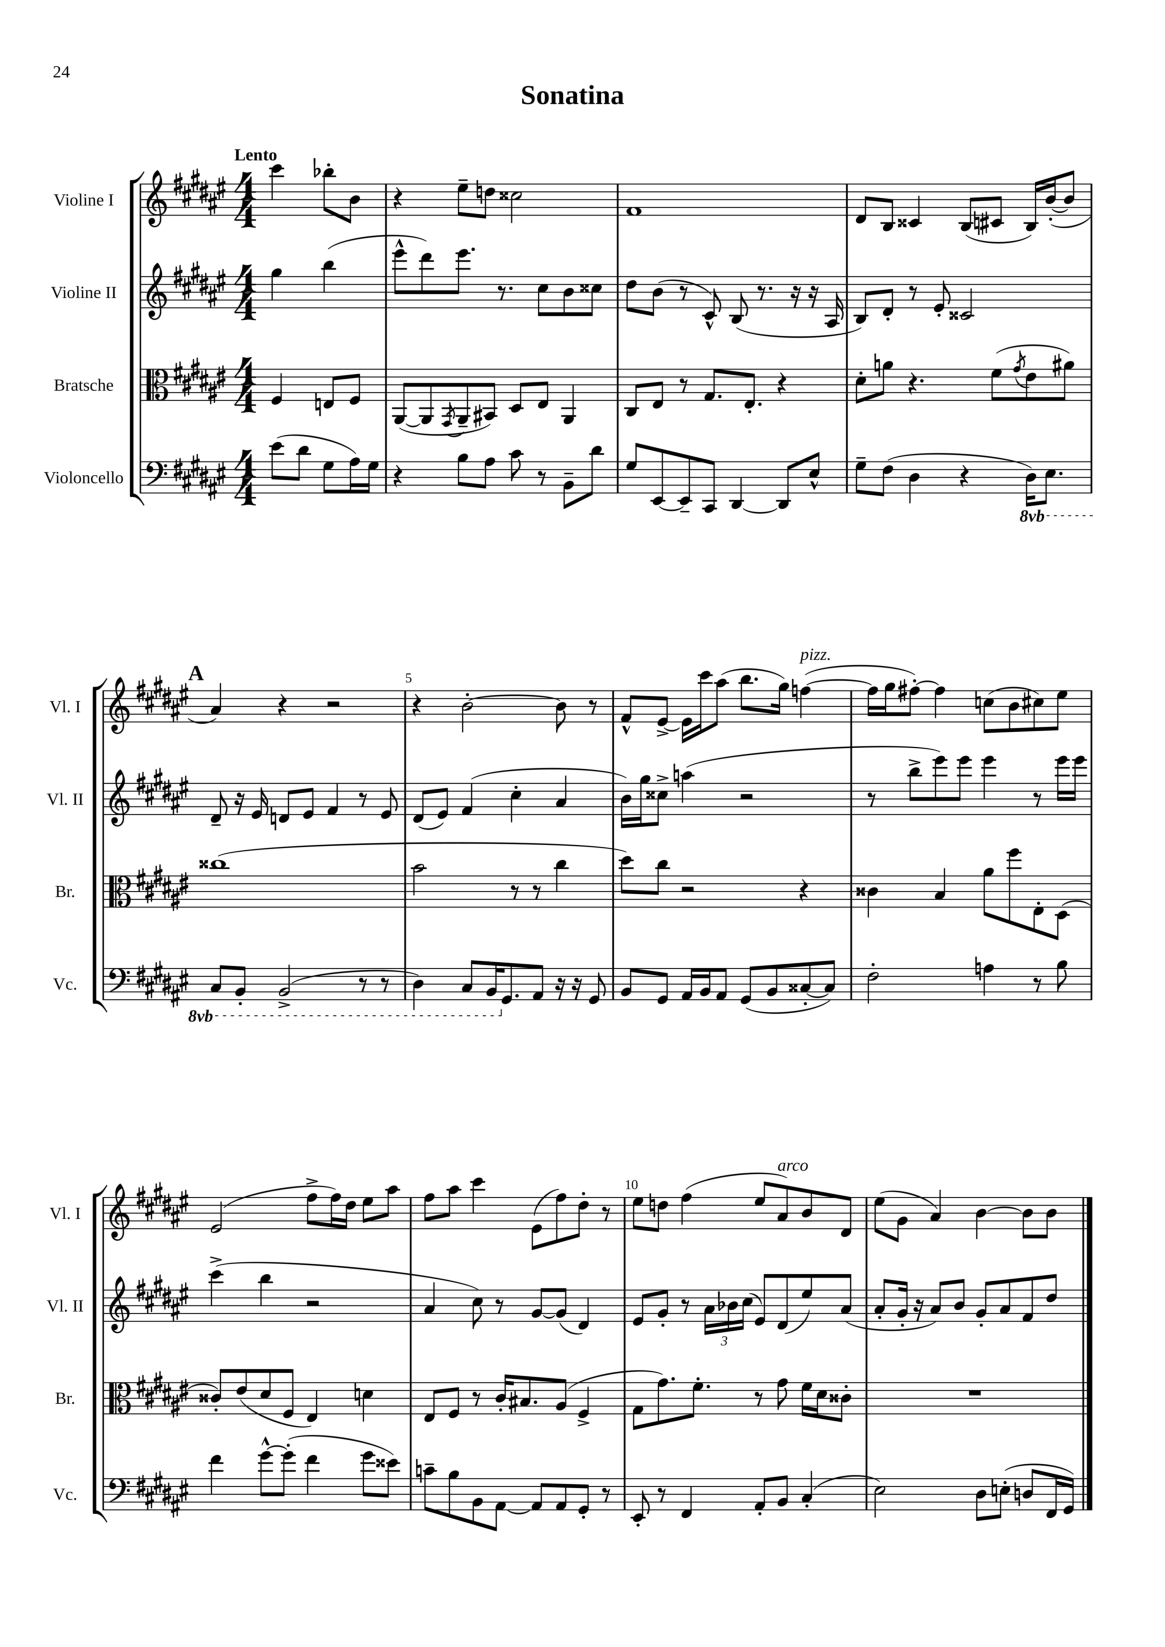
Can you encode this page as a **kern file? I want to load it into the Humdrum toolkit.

**kern	**kern	**kern	**kern
*part4	*part3	*part2	*part1
*staff4	*staff3	*staff2	*staff1
*I"Violoncello	*I"Bratsche	*I"Violine II	*I"Violine I
*I'Vc.	*I'Br.	*I'Vl. II	*I'Vl. I
*clefF4	*clefC3	*clefG2	*clefG2
*k[f#c#g#d#a#e#]	*k[f#c#g#d#a#e#]	*k[f#c#g#d#a#e#]	*k[f#c#g#d#a#e#]
*M4/4	*M4/4	*M4/4	*M4/4
=	=	=	=
!	!	!	!LO:TX:a:B:t=Lento
(8e#\L	4F#/	4gg#\	4ccc#\
8d#\J	.	.	.
8G#\L	8En/L	(4bb\	8bb-X'\L
16A#\L)	8F#/J	.	8b\J
16G#\JJ	.	.	.
=1	=1	=1	=1
4r	([8AA#/L	8eee#^^\L	4r
.	8AA#/]	8ddd#\)	.
.	8qGG#/	.	.
8B\L	8AA#~/	8.eee#\J	8ee#~\L
8A#\J	8BB#X/J)	.	8ddn\J
.	.	8.r	.
8c#\	8D#/L	.	2cc##X\
8r	8E#/J	8cc#\L	.
8BB~\L	4AA#/	8b\	.
8d#\J	.	8cc##X\J	.
=2	=2	=2	=2
8G#/L	8C#/L	8dd#\L	1f#
[8EE#/	8E#/J	(8b\J	.
8EE#~/]	8r	8r	.
8CC#/J	8.G#/L	8c#^^/)	.
[4DD#/	.	(8B/	.
.	8.E#'/J	.	.
.	.	8.r	.
8DD#/L]	4r	.	.
.	.	16r	.
8E#^^/J	.	16r	.
.	.	16A#/	.
=3	=3	=3	=3
8G#~\L	8d#'\L	8B/L)	8d#/L
(8F#\J	8an\J	8d#'/J	8B/J
4D#\	4.r	8r	4c##X/
.	.	8e#'/	.
4r	.	2c##X/	(8B/L
.	(8f#\L	.	8c#X/J
.	8qg#/	.	.
*8ba	*	*	*
16DD#\KL)	8e#\	.	16B/LL)
8.EE#\J	.	.	([16b'/J
.	8a#X\J)	.	8b/J]
!!LO:LB:g=z
!!LO:REH:place=s1:t=A
=4	=4	=4	=4
8CC#/L	(1cc##X	8d#~/	4a#/)
8BBB'/J	.	16r	.
.	.	16e#/	.
(2BBB^/	.	8dn/L	4r
.	.	8e#/J	.
.	.	4f#/	2r
8r	.	8r	.
8r	.	8e#/	.
=5	=5	=5	=5
4DD#\)	2b\	(8d#/L	4r
.	.	8e#/J)	.
8CC#/L	.	(4f#/	[2b'\
16BBB/K	.	.	.
*X8ba	*	*	*
8.GG#/	.	.	.
.	8r	4cc#'\	.
8AA#/J	8r	.	.
16r	4cc#\	4a#/	8b\]
16r	.	.	.
8GG#/	.	.	8r
=6	=6	=6	=6
8BB/L	8dd#\L)	16b\LL)	8f#^^/L
.	.	16gg#\J	.
8GG#/J	8cc#\J	8cc##X^\J	[8e#^/J
16AA#/LL	2r	(4aan\	16e#\LL]
16BB/J	.	.	16ccc#\J
8AA#/J	.	.	(8aa#\J
(8GG#/L	.	2r	8.bb\L
8BB/	.	.	.
.	.	.	16gg#\Jk)
!	!	!	!LO:TX:a:i:t=pizz.
[8C##X'/	4r	.	([4ffn\
8C##/J])	.	.	.
=7	=7	=7	=7
2F#'\	4c##X\	8r	16ff\LL]
.	.	.	16gg#\J
.	.	8bb^\L	[8ff#X'\J)
.	4B/	8eee#\)	4ff#\]
.	.	8eee#\J	.
4An\	8a#\L	4eee#\	(8ccn\L
.	8ff#\	.	8b\
8r	8E#'\	8r	8cc#X\)
8B\	(8D#\J	16eee#\LL	8ee#\J
.	.	16eee#\JJ	.
!!LO:LB:g=z
=8	=8	=8	=8
4f#\	8c##X'/L)	(4ccc#^\	(2e#/
.	(8e#/	.	.
[8g#^^\L	8d#/	4bb\	.
(8g#'\J]	8F#/J	.	.
4f#\	4E#/)	2r	8ff#^\L
.	.	.	16ff#\L)
.	.	.	16dd#\JJ
8g#\L	4dn\	.	8ee#\L
8e##X\J)	.	.	8aa#\J
=9	=9	=9	=9
8cn~\L	8E#/L	4a#/	8ff#\L
8B\	8F#/J	.	8aa#\J
8BB\	8r	8cc#\)	4ccc#\
[8AA#\J	16c#'/KL	8r	.
.	8.B#X/	.	.
8AA#/L]	.	[8g#/L	(8e#\L
8AA#/	(8A#/J	(8g#/J]	8ff#\)
8GG#'/J	4F#^/	4d#/)	8dd#'\J
8r	.	.	8r
=10	=10	=10	=10
8EE#'/	8G#\L	8e#/L	8ee#\L
8r	8.g#\)	8g#'/J	8ddn\J
4FF#/	.	8r	(4ff#\
.	8.f#'\J	.	.
.	.	24a#\LL	.
.	.	24b-X\	.
.	.	(24cc#\JJ	.
8AA#'/L	8r	8e#/L)	8ee#/L
!	!	!	!LO:TX:a:i:t=arco
8BB/J	8g#\	(8d#/	8a#/)
(4C#'/	16f#\LL	8ee#/)	8b/
.	16d#\J	.	.
.	8c##X'\J	(8a#/J	8d#/J
=11	=11	=11	=11
2E#\)	1r	8a#'/L	(8ee#\L
.	.	16g#'/Jk	8g#\J
.	.	16r	.
.	.	8a#/L)	4a#/)
.	.	8b/J	.
8D#\L	.	8g#'/L	[4b\
(8En'\J	.	8a#/	.
8Dn/L	.	8f#/	8b\L]
16FF#/L	.	8dd#/J	8b\J
16GG#/JJ)	.	.	.
==	==	==	==
*-	*-	*-	*-
